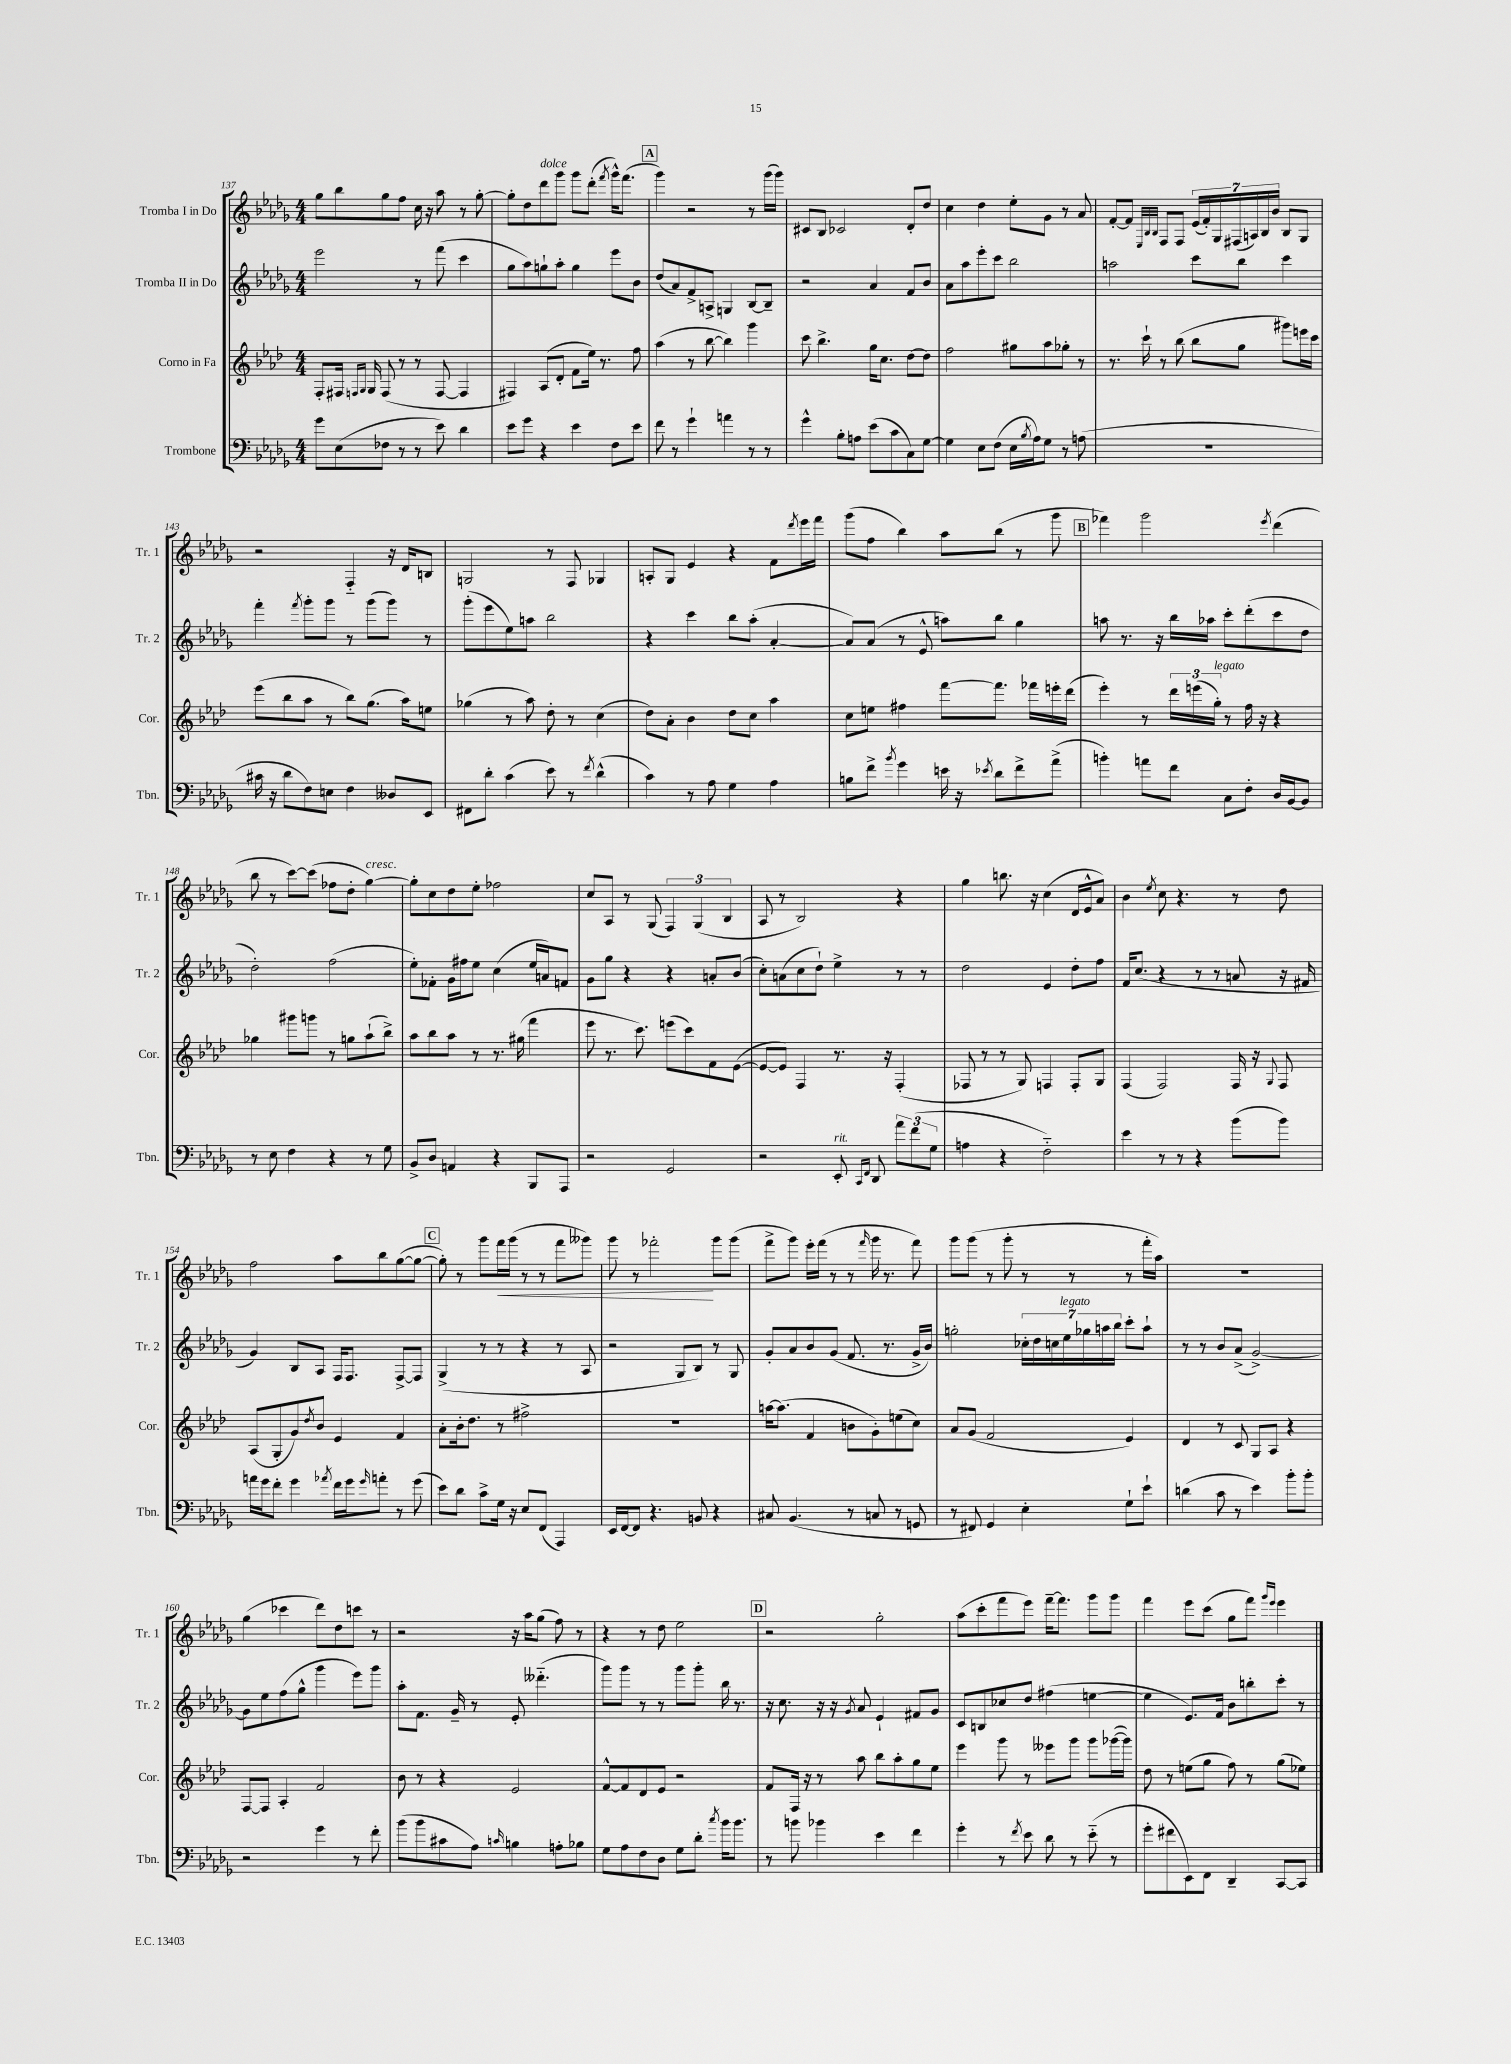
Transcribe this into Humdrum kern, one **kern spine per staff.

**kern	**kern	**kern	**kern
*staff4	*staff3	*staff2	*staff1
*clefF4	*clefG2	*clefG2	*clefG2
*k[b-e-a-d-g-]	*k[b-e-a-d-]	*k[b-e-a-d-g-]	*k[b-e-a-d-g-]
*M4/4	*M4/4	*M4/4	*M4/4
8g-\L	8F'/L	2eee-\	8gg-\L
(8E-\	16F#/Jk	.	8bb-\
.	16qqF/LL	.	.
.	16qqG/JJ	.	.
.	16G/	.	.
8F-\J	(8F/	.	8gg-\
8r	8r	.	8ff\J
8r	8r	8r	16cc\
.	.	.	16r
8e-\)	[8F/	(8fff\	8aa-\
4d-\	4F/]	4ccc\	8r
.	.	.	[8gg-'\
=	=	=	=
8e-\L	4F#/)	8gg-\L	8gg-'\]L
8g-\J	.	8aa-\)	8dd-\
4r	(8A-/L	8gg`\	8ddd-\
.	8d-'/J	8aa-'\J	8ggg-\J
4e-\	8f\L	4gg\	8ggg-\L
.	16ee-\Jk)	.	(8ddd-'\J
.	8.r	.	.
.	.	.	8qfff/
8F\L	.	8eee-\L	16ggg-^^\LK)
.	.	.	(8.fff\J
8e-\J	8ff\	8b-\J	.
=	=	=	=
8f\	(4aa-\	(8dd-/L	4ggg-\)
8r	.	8a-/)	.
4g-`\	8r	8f^/	2r
.	[8bb-\	8A^/J	.
4a\	4bb-\])	4G/	.
8r	4ggg\	[8B-/L	8r
8r	.	8B-~/]J	(16ggg-\LL
.	.	.	16ggg-\JJ)
=	=	=	=
4g-^^\	8ccc\	2r	8c#/L
.	4.bb-^\	.	8B-/J
8B-'\L	.	.	2c-/
8A\J	.	.	.
(8e-\L	16gg\LK	4a-/	.
.	8.cc\J	.	.
8c\	.	.	.
8C\)	[8dd-\L	8f/L	8d-'/L
[8G-\J	8dd-\]J	8b-/J	8dd-/J
=	=	=	=
4G-\]	2ff\	8a-\L	4cc\
.	.	8aa-\	.
8E-\L	.	8eee-'\	4dd-\
(8F\J	.	8ccc\J	.
16E-\LL	8gg#\L	2bb-\	8ee-'\L
8qB-/	.	.	.
16A-\J)	.	.	.
8G-\J	8aa-\	.	8g-\J
8r	8gg-'\J	.	8r
(8A\	8r	.	8a-/
=	=	=	=
1r	8.r	2aa\	[8f'/L
.	.	.	8f/]J
.	16ccc`\	.	.
.	.	.	32qqE-/LLL
.	.	.	32qqB-/
.	.	.	32qqB-/JJJ
.	8r	.	8F/L
.	(8bb-\	.	8F/J
.	8bb-\L	8ccc\L	(28e-/LL
.	.	.	28f'/)
.	.	.	28G-/
.	.	.	(28F#/
.	8gg\J	8bb-\J	.
.	.	.	28A/)
.	.	.	28B-/
.	.	.	28b-/JJ
.	8ggg#\L)	4ccc\	8B-/L
.	16eee\L	.	8G-/J
.	16ccc\JJ	.	.
=	=	=	=
16c#\	(8eee-\L	4fff'\	2r
16r	.	.	.
8d-\L	8bb-\	.	.
.	.	8qfff/	.
8F\)	8aa-\J	8ggg-'\L	.
8E\J	8r	8ggg-\J	.
4F\	8bb-\L)	8r	4F'~/
.	(8.gg\J	(8ggg-\L	.
8D--/L	.	8ggg-\J)	16r
.	16aa-\LK)	.	16d-/LK
8EE-/J	8ee\J	8r	8B/J
=	=	=	=
8FF#\L	(4gg-\	(8ggg-'\L	2G/
8d-'\J	.	8eee-\	.
(4c\	8r	8ee-\)	.
.	8aa-\)	8aa\J	.
8e-\)	8dd-'\	2bb-\	8r
8r	8r	.	8F/
8qf/	.	.	.
(4d-^^\	(4cc\	.	4G-/
=	=	=	=
4c\)	8dd-\L)	4r	8A'/L
.	8a-'\J	.	8G-/J
8r	4b-\	4ccc\	4e-/
8A-\	.	.	.
4G-\	8dd-\L	8bb-\L	4r
.	8cc\J	(8aa-'\J	.
4A-\	4aa-\	[4a-'/	8f\L
.	.	.	8qddd-/
.	.	.	16eee-\L
.	.	.	16fff\JJ
=	=	=	=
8B\L	8cc\L	8a-/]L)	(8ggg-\L
8f^\J	8ee\J	(8a-/J	8ff\J
8qb-/	.	.	.
4g-\	4ff#\	8r	4bb-\)
.	.	8e-^^/	.
16e\	[8fff\L	8aa\L)	8aa-\L
16r	.	.	.
8qe-/	.	.	.
8d-\L	8.fff\]J	8bb-\J	(8bb-\J
8f^\	.	4gg-\	8r
.	16fff-\LL	.	.
(8a-^\J	16eee'\	.	8ggg-\
.	(16ddd-\JJ	.	.
=	=	=	=
4b'\)	4eee-'\)	8aa\	4fff-\)
.	.	8.r	.
8a\L	8r	.	2ggg-\
.	.	16r	.
8f\J	24ddd-\LL	16bb-\LL	.
.	(24eee\	.	.
.	.	16aa-\JJ	.
.	24gg'\JJ)	.	.
8C\L	8r	8ccc'\L	.
8F'\J	16ff\	(8ddd-'\	.
.	16r	.	.
.	.	.	8qeee-/
16D-/LL	4r	8ccc\	(4ddd-\
[16BB-/J	.	.	.
8BB-/]J	.	8dd-\J	.
=	=	=	=
8r	4gg-\	2dd-'\)	8bb-\
8E-\	.	.	8r
4F\	8ggg#\L	.	[8ccc\L)
.	8ggg\J	.	(8ccc\]J
4r	8r	(2ff\	8ff-\L
.	8gg\L	.	8dd-'\J
8r	(8aa-`\	.	[4gg-\)
8G-\	8bb-^\J)	.	.
=	=	=	=
8BB-^/L	8aa-\L	8ee-'\L)	8gg-'\]L
8D-/J	8bb-\	8f-'\J	8cc\
4AA/	8aa-\J	16g-\LL	8dd-\
.	.	16ff#\J	.
.	8r	8ee-\J	8ee-'\J
4r	8.r	(4cc\	2ff-\
.	(16gg#\	.	.
8BBB-/L	4fff\	16ee-/LL	.
.	.	16a/J)	.
8AAA-/J	.	8f/J	.
=	=	=	=
2r	8eee-\	8g-\L	8cc/L
.	8.r	8gg-\J	8A-/J
.	.	4r	8r
.	8.ccc\)	.	.
.	.	.	(8G-/
2GG-/	(8eee\L	4r	6F/)
.	8ccc\)	.	.
.	.	.	(6G-/
.	8f\	8a'/L	.
.	.	.	6B-/
.	([8e-\J	(8b-/J	.
=	=	=	=
2r	8e-/_L	8cc'\L)	8A-/
.	8e-/]J)	(8a\	8r
.	4F/	8cc\	2B-/)
.	.	8dd-`\J)	.
8EE-'/	8.r	4ee-^\	.
16qqCC/LL	.	.	.
16qqFF/JJ	.	.	.
8DD-/	.	.	.
.	16r	.	.
12a-\L	(4F'/	8r	4r
(12f\	.	.	.
.	.	8r	.
12G-\J	.	.	.
=	=	=	=
4A\	8F-/	2dd-\	4gg-\
.	8r	.	.
4r	8r	.	8.bb\
.	8G/)	.	.
.	.	.	16r
2F'~\)	4F/	4e-/	(4cc\
.	8F'/L	8dd-'\L	16d-/LL
.	.	.	16e-^^/J
.	8G/J	8ff\J	8a-/J)
=	=	=	=
4e-\	(4F/	16f/LK	4b-\
.	.	(8.cc/J	.
.	.	.	8qee-/
8r	2F/)	4r	8cc\
8r	.	.	4.r
4r	.	8r	.
.	.	8r	.
(8b-\L	16F/	8a/	8r
.	16r	.	.
.	8qqG/	.	.
8b-\J)	8F/	16r	8dd-\
.	.	16f#/	.
=	=	=	=
16a\LL	(8A-/L	4g-/)	2ff\
16g-\J	.	.	.
8f'\J	8G'/	.	.
4g-\	8g/)	8B-/L	.
.	8qdd-/	.	.
.	8b-/J	8A-/J	.
8qa-/	.	.	.
16f\LL	4e-/	16F/LK	8aa-\L
16g-\J	.	8.F/J	.
16qqg-/	.	.	.
8a'\J	.	.	8bb-\
8r	4f/	[8F^/L	([8gg-\
(8g-\	.	8F/]J	8gg-\_J
=	=	=	=
8e-\L)	8a-'\L	(4G-^/	8gg-'\])
8d-\J	16b-'\k	.	8r
.	8.dd-\J	.	.
8c^\L	.	8r	8ggg-\L
16G-\Jk	8r	8r	16fff\L
16r	.	.	(16ggg-\JJ
8E-/L	2ff#^\	4r	8r
(8FF/J	.	.	8r
4AAA-/)	.	8r	8fff\L
.	.	8A-/	8ggg--\J)
=	=	=	=
16EE-/LL	1r	2r	8ggg-\
[16FF/J	.	.	.
8FF/]J	.	.	8r
4.r	.	.	2fff-'\
.	.	8G-/L	.
8BB/	.	8B-/J)	.
4r	.	8r	8ggg-\L
.	.	8G-/	(8ggg-\J
=	=	=	=
8C#/	[16aa\LK	8g-'/L	8fff^\L
.	(8.aa\]J	.	.
(4.BB-/	.	8a-/	8ggg-\J)
.	4f/	8b-/	16eee-'\LL
.	.	.	(16fff\JJ
.	.	(8g-/J	8r
8r	8b\L	8.f/	8r
.	.	.	16qqfff/
8C/	8g'\)	.	16ggg-\
.	.	8.r	8.r
8r	(8ee\	.	.
8GG/	8cc\J)	16g-^/LL	8fff\)
.	.	16b-/JJ)	.
=	=	=	=
8r	8a-/L	2gg'\	8ggg-\L
8FF#/)	(8g/J	.	(8ggg-\J
4GG-/	2f/	.	8r
.	.	.	8ggg-'\
4E-'\	.	28cc-'\LL	8r
.	.	28dd-\	.
.	.	28cc\	.
.	.	28ee-\	.
.	.	.	8r
.	.	28gg-\	.
.	.	28aa\	.
.	.	28bb-\JJ	.
8G-`\L	4e-/)	8ccc'\L	8r
8e-`\J	.	8aa`\J	16fff'\LL
.	.	.	16aa-\JJ)
=	=	=	=
(4d\	4d-/	8r	1r
.	.	8r	.
8c\	8r	8b-/L	.
8r	8c/	(8a-^/J	.
4e-\)	8G/L	[2g-^/)	.
.	8A-/J	.	.
8b-'\L	4r	.	.
8b-'\J	.	.	.
=	=	=	=
2r	[8F/L	8g-\]L	(4gg-\
.	8F/]J	8ee-\	.
.	4A-'/	(8ff\	4ccc-\
.	.	8gg-^^\J	.
4g-\	2f/	4ggg-\	8ddd-\L)
.	.	.	8dd-\
8r	.	8eee-\L)	8ccc\J
8f'\	.	8ggg-\J	8r
=	=	=	=
(8b-\L	8b-\	8aa-'\L	2r
8b-\	8r	8.f\J	.
8c#\	4r	.	.
.	.	16g-~/	.
8A-\J)	.	8r	.
16qqc/	.	.	.
4B\	2e-/	8e-'/	16r
.	.	.	16aa-\LK
.	.	(4.ddd--'~\	(8gg-\J
8A'\L	.	.	8ff\)
8B-\J	.	.	8r
=	=	=	=
8G-\L	[8f^^/L	8ggg-\L)	4r
8A-\	8f/]	8ggg-\J	.
8F\	8d-/	8r	8r
8D-\J	8e-/J	8r	8dd-\
8G-\L	2r	8ggg-\L	2ee-\
8d-'\J	.	8ggg-'\J	.
8qcc/	.	.	.
16b-\LK	.	16bb-\	.
8.b-\J	.	8.r	.
=	=	=	=
8r	8f/L	16r	2r
.	.	8.cc\	.
8b\	16F/Jk	.	.
.	16r	.	.
4b-\	8r	16r	.
.	.	16r	.
.	.	8qg-/	.
.	8aa-\	8a-/	.
4e-\	8bb-\L	4e-`/	2gg-'\
.	8aa-'\	.	.
4f\	8gg\	8f#/L	.
.	8ee-\J	8g-/J	.
=	=	=	=
4g-'\	4eee-\	8c/L	(8aa-\L
.	.	8B/	8ccc'\
8r	8ggg\	8cc-/	8fff\
8qf/	.	.	.
8e-\	8r	8dd-/J	8eee-\J)
8d-\	8eee--\L	(4ff#\	[16fff~\LK
.	.	.	8.fff\]J
8r	8ggg\J	.	.
(8e-'~\	8ggg\L	[4ee\	8ggg-\L
8r	([16ggg-\L	.	8ggg-\J
.	16ggg-\]JJ)	.	.
=	=	=	=
8g-'\L	8dd-\	4ee\]	4fff\
8f#\	8r	.	.
8EE-\)	(8ee\L	8.e-/L)	8eee-\L
8FF\J	8gg\J	.	(8ccc\J
.	.	16f/Jk	.
4DD-~/	8ff\)	8b-\L	8gg-\L
.	8r	8bb'\	8fff\J)
.	.	.	16qqggg-/LL
.	.	.	16qqeee-/JJ
[8CC/L	(8gg\L	8ccc'\J	4eee-\
8CC/]J	8ee-\J)	8r	.
==	==	==	==
*-	*-	*-	*-
